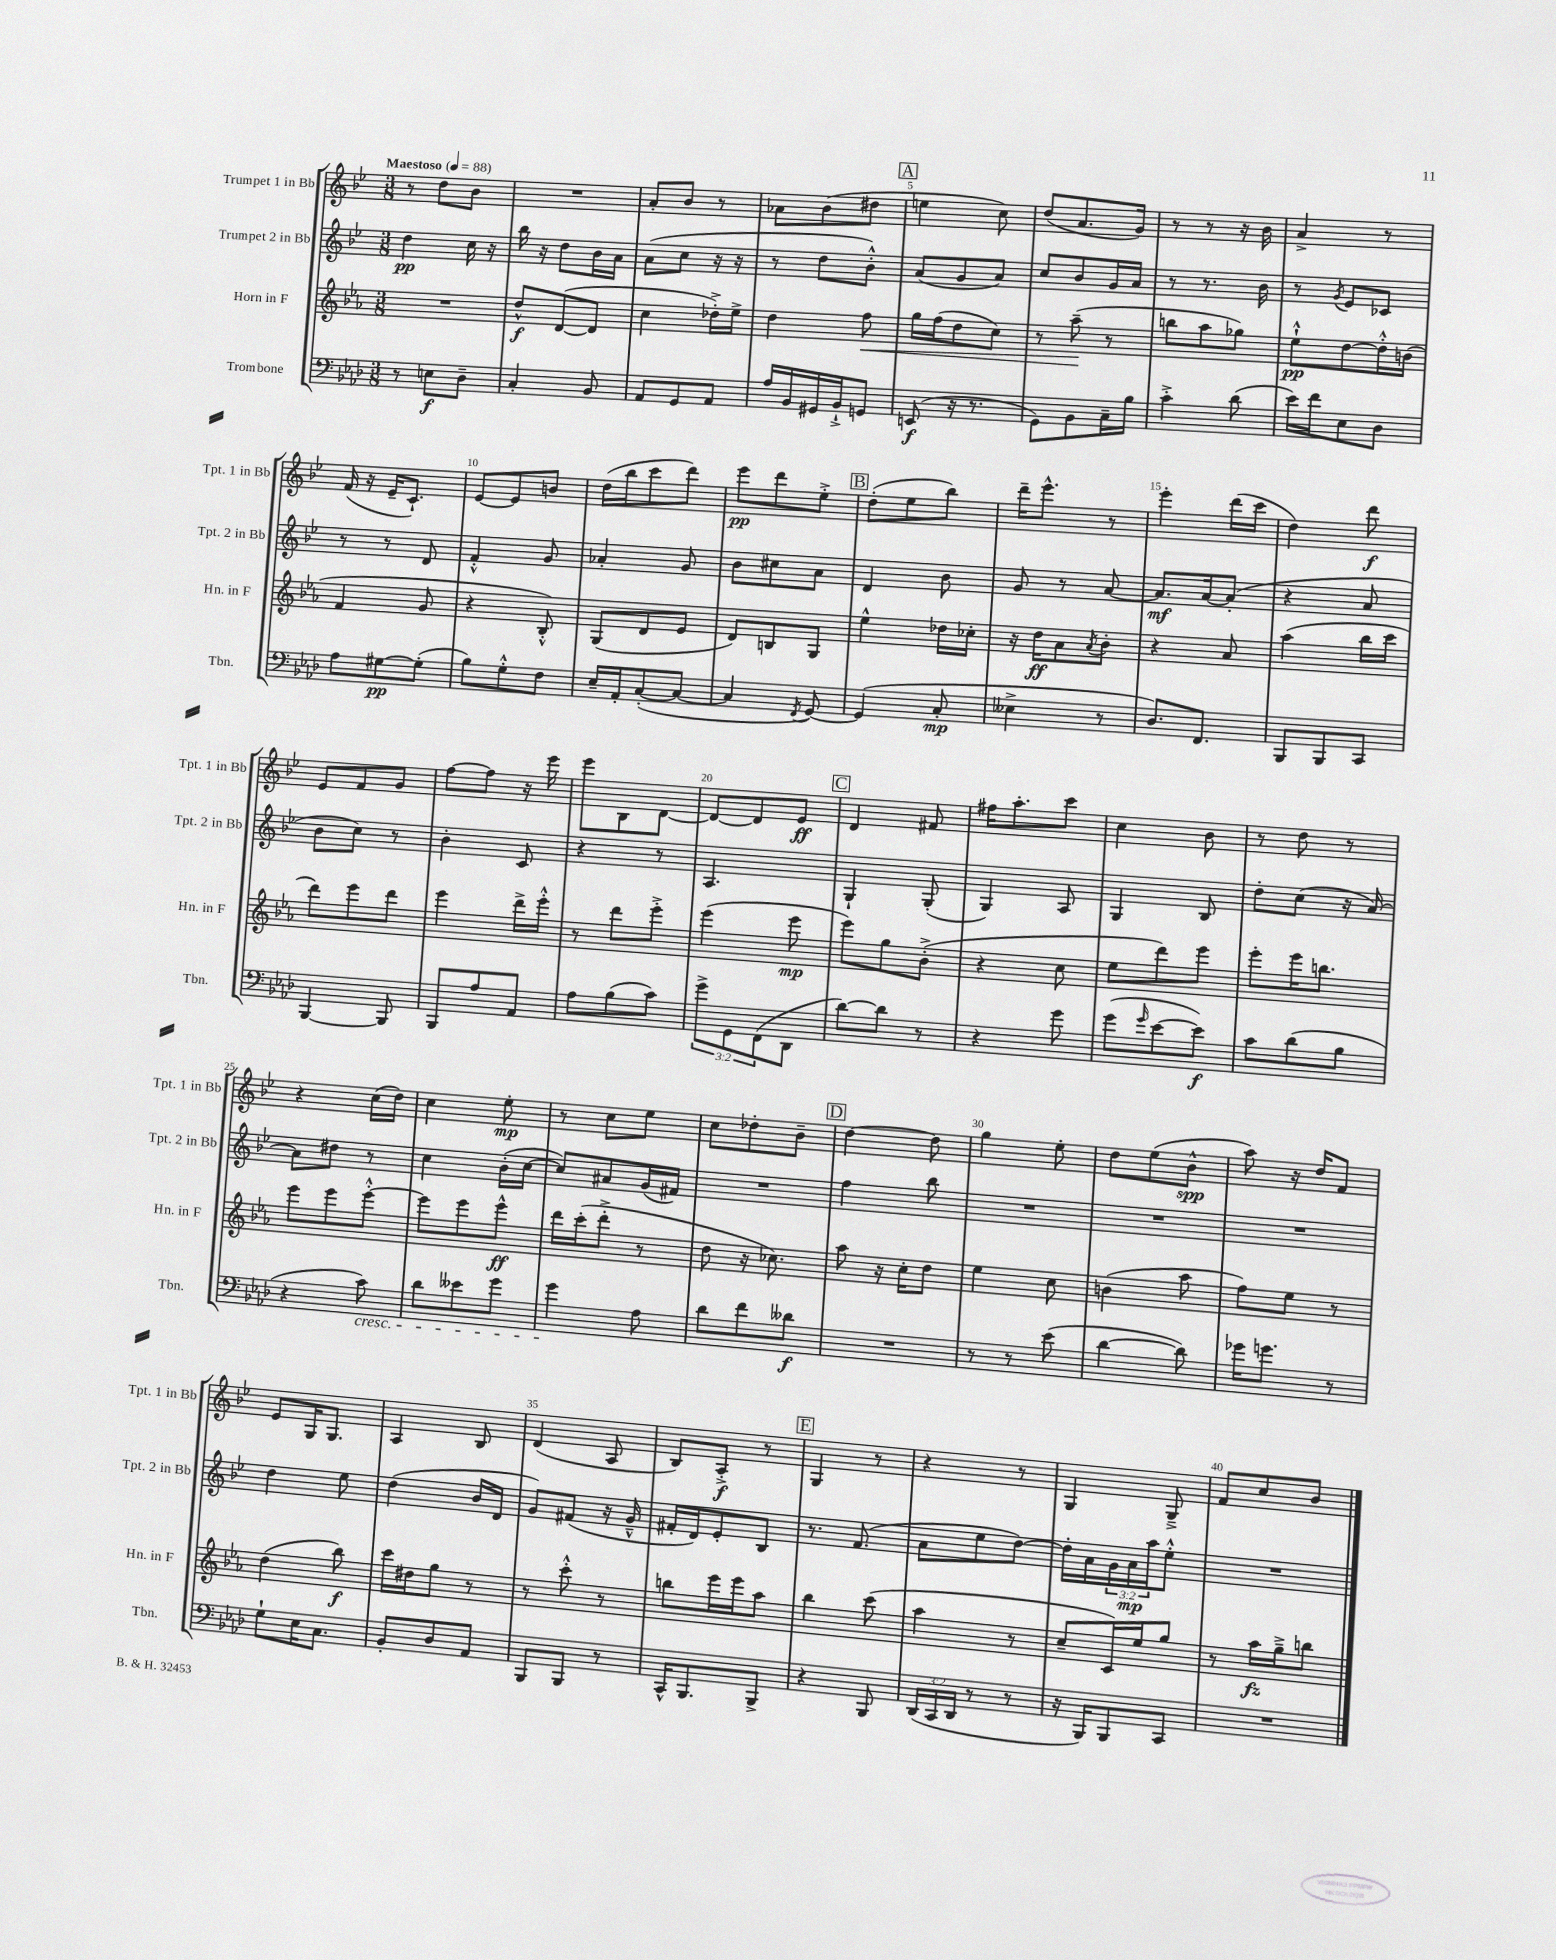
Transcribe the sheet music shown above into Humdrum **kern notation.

**kern	**kern	**kern	**kern
*staff4	*staff3	*staff2	*staff1
*clefF4	*clefG2	*clefG2	*clefG2
*k[b-e-a-d-]	*k[b-e-a-]	*k[b-e-]	*k[b-e-]
*M3/8	*M3/8	*M3/8	*M3/8
*MM88	*MM88	*MM88	*MM88
8r	4.r	4dd	8r
8E	.	.	8dd
8D-~	.	16cc	8b-
.	.	16r	.
=	=	=	=
4C'	8dd^^	16bb-	4.r
.	.	16r	.
.	([8d	8dd	.
8BB-	8d]	16b-	.
.	.	16a	.
=	=	=	=
8AA-	4cc	(8a	8a'
8GG	.	8cc	8b-
8AA-	16dd-'^)	16r	8r
.	16ee-^	16r	.
=	=	=	=
16A-	4dd	8r	8a-
16BB-	.	.	.
16GG#	.	8dd	(8b-
16BB-`^	.	.	.
8GG	8ff	8b-'^^)	8dd#
=	=	=	=
(8EE	16gg	(8a	4ee
.	(16ff	.	.
16r	8dd	8g	.
8.r	.	.	.
.	8cc)	8a)	8cc)
=	=	=	=
8GG)	8r	8cc	(8dd
8BB-	(8aa-~	8b-	8.a
16C~	8r	16g	.
16B-	.	16a	16g)
=	=	=	=
4c'^	8bb	8r	8r
.	8aa-	8.r	8r
(8d-	8gg-)	.	16r
.	.	16b-	16b-
=	=	=	=
16e-)	8ee-`^^	8r	4a^
16f	.	.	.
.	.	8qg	.
8E-	[8dd	8e-	.
8D-	16dd'^^]	8c-	8r
.	(16b	.	.
=	=	=	=
8A-	4f	8r	(16f
.	.	.	16r
[8G#	.	8r	16e-~
.	.	.	8.c`)
(8G#']	8g	8d	.
=	=	=	=
8B-)	4r	4f'^^	[8e-
8G'^^	.	.	8e-]
8F	8B-'^^)	8g	8b
=	=	=	=
16E-~	(8G	4a-'	(16dd
16AA-'	.	.	16bb-
([8C'	8d	.	8ccc
8C_	8e-	8g	8ddd)
=	=	=	=
4C]	8d)	8b-	8eee-
.	8B	8cc#	8ddd
8qFF	.	.	.
[8GG)	8G	8a	8ee-'^
=	=	=	=
(4GG]	4ee-^^	4d	(8dd'
.	.	.	8ee-
8C'	16dd-	8b-	8bb-)
.	16cc-'	.	.
=	=	=	=
4E--^	16r	8g	16ddd~
.	16dd	.	8.eee-^^
.	8a-	8r	.
.	8qa-	.	.
8r	8b-'	[8a	8r
=	=	=	=
8.D-)	4r	8.a]	4eee-'
8.FF	.	[16a	.
.	8a-	(8a']	(16ddd
.	.	.	16ccc
=	=	=	=
8BBB-	(4aa-	4r	4dd)
8BBB-	.	.	.
8CC	16bb-	8a	8ddd
.	16ccc	.	.
=	=	=	=
[4BBB-	8ddd)	8b-	8e-
.	8eee-	8cc)	8f
8BBB-]	8ddd	8r	8g
=	=	=	=
8BBB-	4eee-	4b-'	[8ff
8A-	.	.	8ff]
8AA-	16ddd^	8c	16r
.	16eee-'^^	.	16eee-
=	=	=	=
8A-	8r	4r	8eee-
(8B-	8ddd	.	8B-
8c)	8eee-'^	8r	[8d
=	=	=	=
12g^	(4eee-	4.A	8d_
12GG	.	.	.
.	.	.	8d]
(12FF	.	.	.
8DD-	8eee-	.	8e-
=	=	=	=
[8d-)	8eee-)	4G`	4d
8d-]	8gg	.	.
8r	(8b-'^	(8G'	8f#
=	=	=	=
4r	4r	4G)	16ff#
.	.	.	8.aa'
8g	8cc	8A	8ccc
=	=	=	=
(8g	8ee-	4G	4cc
16qqg	.	.	.
[8e-	8ddd)	.	.
8e-])	8eee-	8B-	8b-
=	=	=	=
8c	8eee-'	8dd'	8r
(8d-	16eee-	(8cc	8dd
.	8.bb	.	.
8B-	.	16r	8r
.	.	[16a)	.
=	=	=	=
4r	8eee-	8a]	4r
.	8eee-	8dd#	.
8c)	[8eee-'^^	8r	(16cc
.	.	.	16dd)
=	=	=	=
8d-	8eee-]	4cc	4cc
8e--	8eee-	.	.
8g	8eee-^^	(16b-'	8ee-'
.	.	[16cc	.
=	=	=	=
4g	16ddd	8cc])	8r
.	(16ccc'	.	.
.	8ddd'^	8a#	8cc
8A-	8r	(16g	8ee-
.	.	16f#)	.
=	=	=	=
8d-	8dd	4.r	8cc
8f	16r	.	8dd-'
.	8.cc-)	.	.
8d--	.	.	8b-~
=	=	=	=
4.r	8aa-	4ff	[4dd
.	16r	.	.
.	16cc'	.	.
.	8dd	8bb-	8dd]
=	=	=	=
8r	4ee-	4.r	4gg
8r	.	.	.
(8e-	8cc	.	8ee-'
=	=	=	=
[4d-	(4b	4.r	8dd
.	.	.	(8ee-
8d-])	8aa-	.	8b-^^
=	=	=	=
16g-	8ff)	4.r	8aa)
8.g	.	.	.
.	8ee-	.	16r
.	.	.	16dd
8r	8r	.	8f
=	=	=	=
8G`	(4dd	4dd	8e-
16E-	.	.	16G
8.C	.	.	8.G
.	8bb-)	8ee-	.
=	=	=	=
8BB-'	16ccc	(4dd	4A
.	16dd#	.	.
8D-	8gg	.	.
8AA-	8r	16b-	8B-
.	.	16d	.
=	=	=	=
8BBB-	8r	8g)	(4d
8BBB-	8ccc'^^	(8f#	.
8r	8r	16r	8A
.	.	16g~^^	.
=	=	=	=
16CC^^	8bb	16f#'	8B-)
8.BBB-	.	16d)	.
.	16eee-	8e-'	8A'^
.	16eee-	.	.
8BBB-^	8aa-	8B-	8r
=	=	=	=
4r	4bb-	8.r	4G
.	.	(8.f	.
8BBB-	(8ccc	.	8r
=	=	=	=
(24DD-	4aa-	8a	4r
24CC	.	.	.
24DD-	.	.	.
8r	.	8ee-	.
8r	8r	[8dd)	8r
=	=	=	=
16r	8cc~	16dd']	4G
16BBB-)	.	16a	.
8BBB-	16c)	24g	.
.	.	24a	.
.	16ee-	.	.
.	.	24aa	.
8CC	8gg	8ee-'^^	8G~^
=	=	=	=
4.r	8r	4.r	8f
.	16aa-	.	8cc
.	16gg~^	.	.
.	8bb	.	8b-
==	==	==	==
*-	*-	*-	*-
